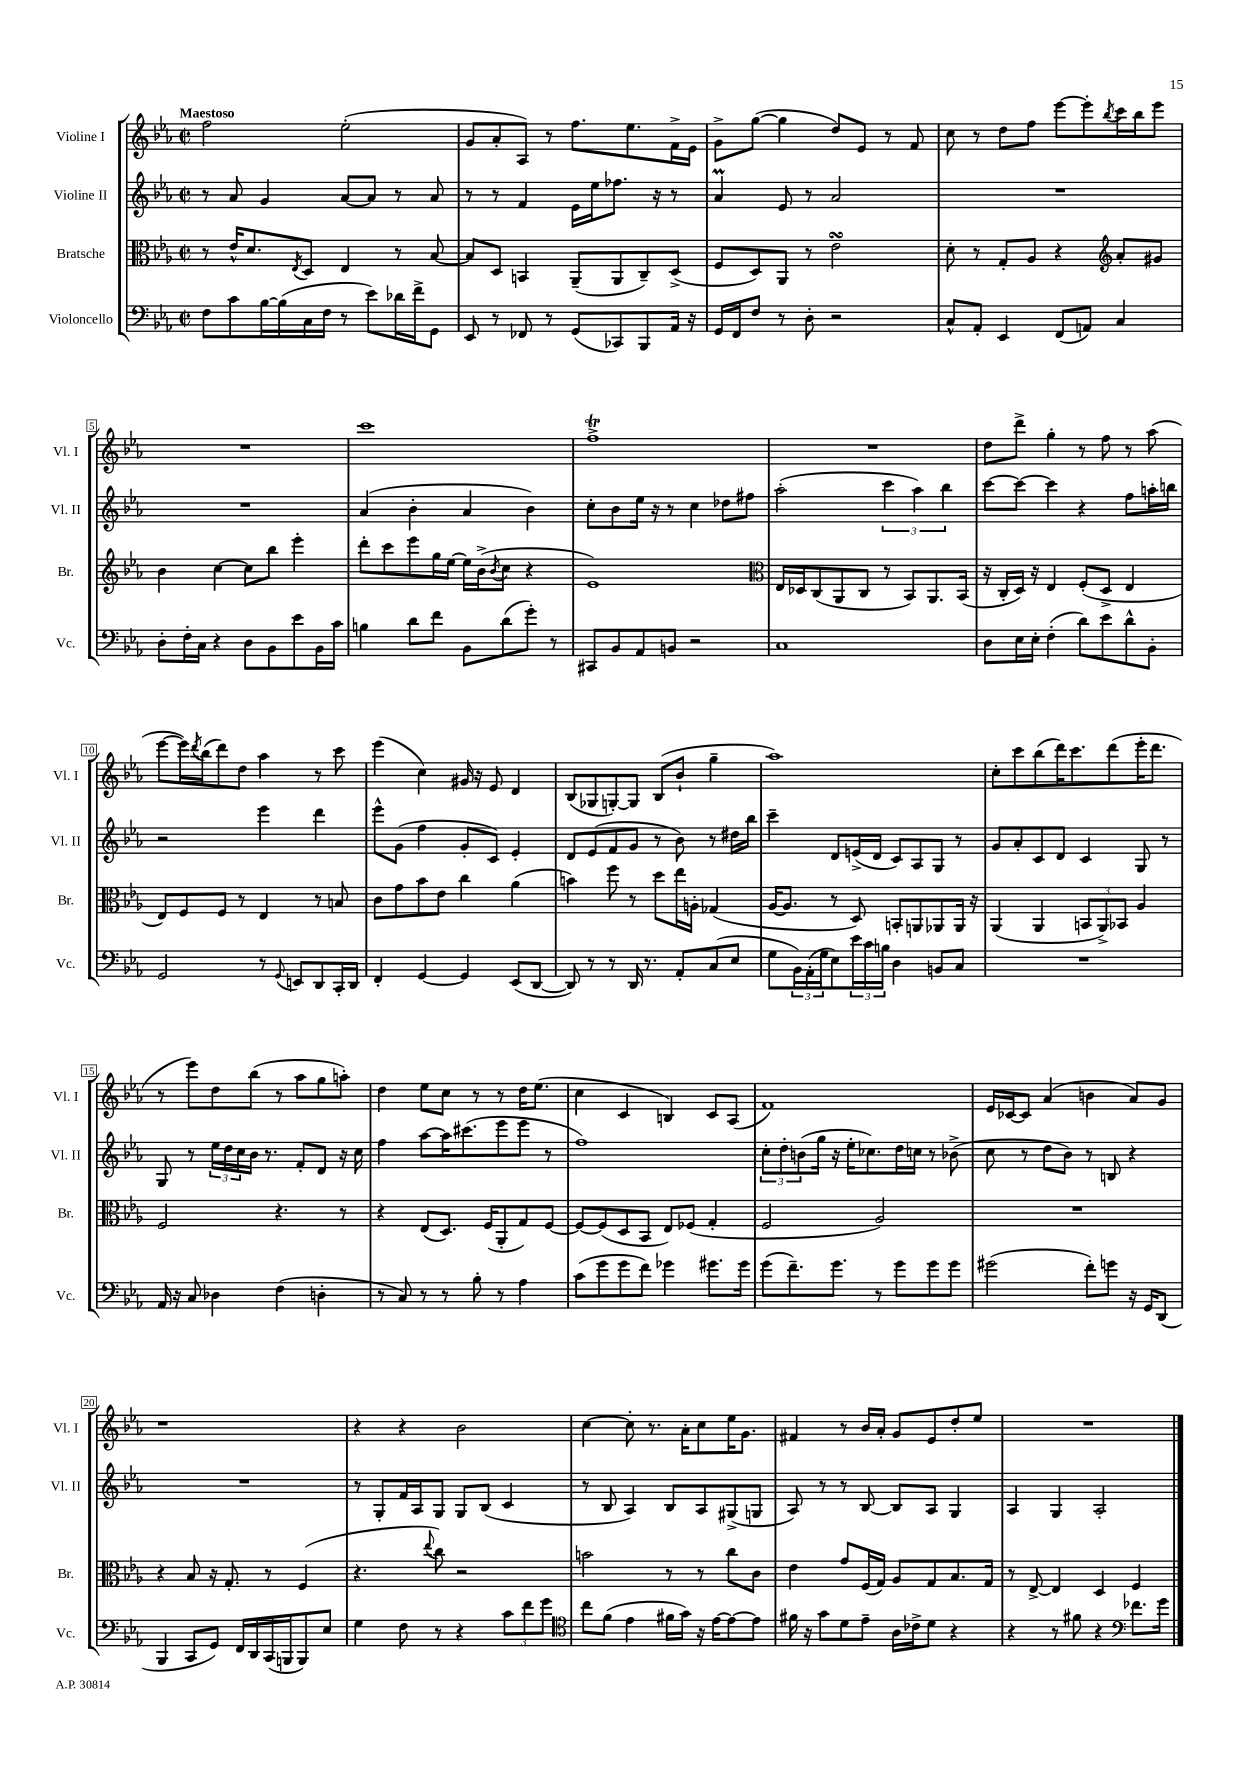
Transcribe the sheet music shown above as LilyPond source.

<<
\new StaffGroup <<
\new Staff = "s0" \with { instrumentName = "Violine I" shortInstrumentName = "Vl. I" } {
    \clef treble \key ees \major \defaultTimeSignature \time 2/2 \tempo "Maestoso"
    f''2 ees''2-.( |
    g'8 aes'8-. aes8) r8 f''8. ees''8. f'16-> ees'16 |
    g'8-> g''8~( g''4 d''8) ees'8 r8 f'8 |
    c''8 r8 d''8 f''8 ees'''8~ ees'''8-. \acciaccatura { bes''8 } c'''16 bes''16 ees'''8 |
    R1 |
    c'''1 |
    f''1->\trill |
    R1 |
    d''8 d'''8-> g''4-. r8 f''8 r8 aes''8( |
    ees'''8~ ees'''16) \acciaccatura { d'''8 } bes''16( d'''8) d''8 aes''4 r8 c'''8 |
    ees'''4( c''4) gis'16 r16 ees'8 d'4 |
    bes8( ges8 g8~-.) g8 bes8( bes'8-! g''4-- |
    aes''1) |
    c''8-. c'''8 bes''8( d'''16) c'''8. d'''8( ees'''16-. d'''8. |
    r8 ees'''8) d''8 bes''8( r8 aes''8 g''8 a''8-.) |
    d''4 ees''8 c''8 r8 r8 d''16 ees''8.( |
    c''4 c'4 b4) c'8 aes8( |
    f'1) |
    ees'16 ces'16~ ces'8 aes'4( b'4 aes'8) g'8 |
    r1 |
    r4 r4 bes'2 |
    c''4~ c''8-. r8. aes'16-. c''8 ees''16 g'8. |
    fis'4 r8 bes'16 aes'16-. g'8 ees'8 d''8-. ees''8 |
    R1 \bar "|." |
}
\new Staff = "s1" \with { instrumentName = "Violine II" shortInstrumentName = "Vl. II" } {
    \clef treble \key ees \major \defaultTimeSignature \time 2/2
    r8 aes'8 g'4 aes'8~ aes'8 r8 aes'8 |
    r8 r8 f'4 ees'16 ees''16 fes''8. r16 r8 |
    aes'4\prall ees'8 r8 aes'2 |
    R1 |
    R1 |
    aes'4( bes'4-. aes'4 bes'4) |
    c''8-. bes'8 ees''16 r16 r8 c''4 des''8 fis''8 |
    aes''2-.( \tuplet 3/2 { c'''4 aes''4) bes''4 } |
    c'''8~ c'''8~ c'''4 r4 f''8 a''16-. b''16 |
    r2 ees'''4 d'''4 |
    ees'''8-^ g'8( f''4 g'8-. c'8) ees'4-. |
    d'8 ees'8( f'8 g'8 r8 bes'8) r8 dis''16 bes''16 |
    c'''4-- d'8 e'16->( d'16 c'8) aes8 g8 r8 |
    g'8 aes'8-. c'8 d'8 c'4 g8 r8 |
    g8 r8 \tuplet 3/2 { ees''16 d''16 c''16 } bes'16 r8. f'8-. d'8 r16 c''16 |
    f''4 aes''8~ aes''16 cis'''8.( ees'''8 ees'''8 r8 |
    f''1) |
    \tuplet 3/2 { c''8-. d''8-. b'8( } g''16 r16 ees''16-. ces''8.) d''16 c''16 r8 bes'8->( |
    c''8 r8 d''8 bes'8) r8 b8 r4 |
    R1 |
    r8 g8-. f'16 aes16 g8 g8 bes8( c'4 |
    r8 bes8 aes4) bes8 aes8 gis8->( g8 |
    aes8) r8 r8 bes8~ bes8 aes8 g4 |
    aes4 g4 aes2-. \bar "|." |
}
\new Staff = "s2" \with { instrumentName = "Bratsche" shortInstrumentName = "Br." } {
    \clef alto \key ees \major \defaultTimeSignature \time 2/2
    r8 ees'16-^ d'8. \acciaccatura { ees8 } d8 ees4 r8 bes8~ |
    bes8 d8 b,4 aes,8--( aes,8 c8--) d8->( |
    f8 d8) aes,8 r8 ees'2\turn |
    d'8-. r8 g8-. aes8 r4 \clef treble aes'8-. gis'8 |
    bes'4 c''4~ c''8 bes''8 ees'''4-. |
    d'''8-. c'''8 ees'''8 g''16 ees''16~ ees''16 bes'16->( \acciaccatura { bes'8 } c''8 r4 |
    ees'1) |
    \clef alto ees16 des16 c8( aes,8 c8 r8 bes,8) aes,8. bes,16( |
    r16 c16-. d16) r16 ees4 f8-.( d8-> ees4 |
    ees8) f8 f8 r8 ees4 r8 b8 |
    c'8 g'8 bes'8 ees'8 c''4 aes'4( |
    b'4) f''8 r8 d''8 ees''16 a16-. ges4( |
    aes16~ aes8. r8 d8) b,8-. a,8 aes,8 aes,16 r16 |
    aes,4( aes,4 \tuplet 3/2 { b,8 aes,8->) bes,8 } aes4 |
    f2 r4. r8 |
    r4 ees8( d8.) f16( aes,8-. g8) f8~ |
    f8~ f8( d8 bes,8 ees8) fes8( g4-. |
    f2 aes2) |
    R1 |
    r4 bes8 r16 g8.-. r8 f4( |
    r4. \appoggiatura { ees''8 } c''8) r2 |
    b'2 r8 r8 c''8 c'8 |
    ees'4 g'8 f16( g16) aes8 g8 bes8. g16 |
    r8 ees8~-> ees4 d4 f4 \bar "|." |
}
\new Staff = "s3" \with { instrumentName = "Violoncello" shortInstrumentName = "Vc." } {
    \clef bass \key ees \major \defaultTimeSignature \time 2/2
    f8 c'8 bes16~ bes16( c16 f16 r8 ees'8) des'16 f'16-> g,8 |
    ees,8 r8 fes,8 r8 g,8( ces,8) bes,,8 aes,16 r16 |
    g,16 f,16 f8 r8 d8-. r2 |
    c8-^ aes,8-. ees,4 f,8( a,8) c4 |
    d8-. f16-. c16 r4 d8 bes,8 ees'8 bes,16 c'16 |
    b4 d'8 f'8 bes,8 d'8( g'8-.) r8 |
    cis,8 bes,8 aes,8 b,8 r2 |
    c1 |
    d8 ees16 ees16-. f4-.( d'8) ees'8 d'8-^ bes,8-. |
    g,2 r8 \appoggiatura { g,8 } e,8 d,8 c,16-. d,16 |
    f,4-. g,4~ g,4 ees,8( d,8~ |
    d,8) r8 r8 d,16 r8. aes,8-. c8( ees8 |
    g8 \tuplet 3/2 { bes,16) aes,16-.( g16 } ees8) \tuplet 3/2 { ees'16 c'16 b16 } d4 b,8 c8 |
    R1 |
    aes,16 r16 c8 des4 f4( d4-. |
    r8 c8) r8 r8 bes8-. r8 aes4 |
    c'8( g'8 g'8 f'8) ges'4 gis'8. gis'16 |
    g'8( f'8.--) g'8. r8 g'8 g'8 g'8 |
    gis'2( f'8-.) g'8 r16 g,16 d,8( |
    bes,,4 c,8 g,8) f,16 d,16 c,16( b,,16 b,,8) ees8 |
    g4 f8 r8 r4 \tuplet 3/2 { c'8 f'8 g'8 } |
    \clef tenor c''8 f'8( ees'4 fis'16 g'16) r16 ees'16~ ees'8~ ees'8 |
    fis'16 r16 g'8 d'8 ees'8-- aes16 ces'16-> d'8 r4 |
    r4 r8 fis'8 r4 \clef bass fes'8. g'16 \bar "|." |
}
>>
>>
\layout { \context { \Score \override BarNumber.stencil = #(make-stencil-boxer 0.1 0.3 ly:text-interface::print) } }
